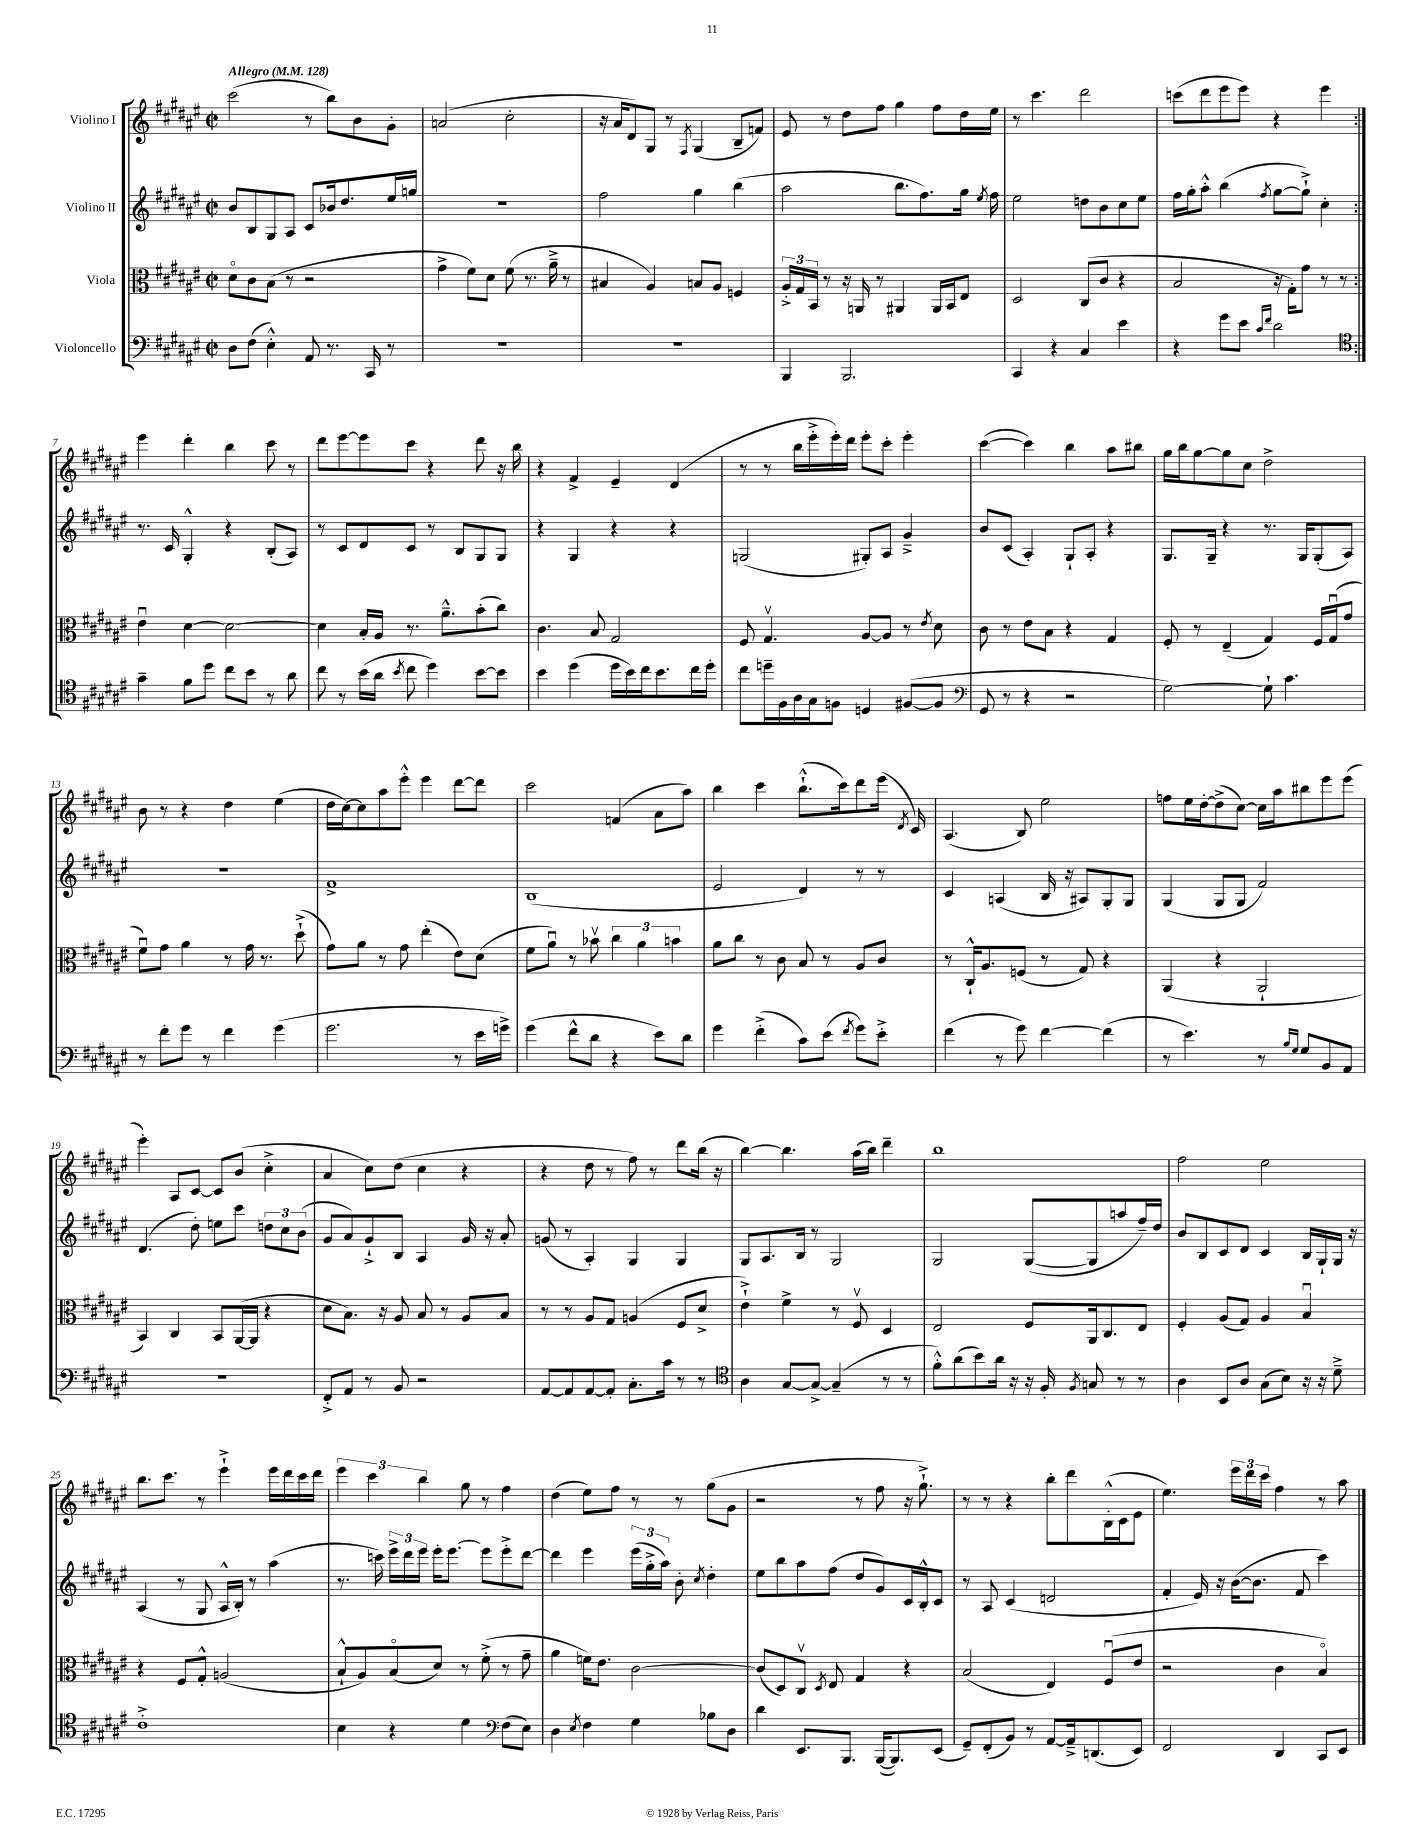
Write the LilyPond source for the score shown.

<<
\new StaffGroup <<
\new Staff = "s0" \with { instrumentName = "Violino I" } {
    \clef treble \key fis \major \defaultTimeSignature \time 2/2 \tempo "Allegro" 4 = 128
    \autoBeamOff \repeat volta 2 { cis'''2( r8 b''8[) b'8 gis'8]-. |
    a'2( cis''2-. |
    r16 ais'16[ dis'8) gis8] r8 \acciaccatura { fis8 } gis4( b8[-- f'8]) |
    eis'8 r8 dis''8[ fis''8] gis''4 fis''8[ dis''16 eis''16] |
    r8 cis'''4. dis'''2 |
    c'''8[( dis'''8 eis'''8 eis'''8]) r4 eis'''4 | }
    eis'''4 dis'''4-. b''4 cis'''8 r8 |
    dis'''8[ eis'''8~ eis'''8 cis'''8] r4 dis'''8 r16 b''16 |
    r4 fis'4-> eis'4-- dis'4( |
    r8 r8 b''16[ eis'''16-.-> eis'''16-.) dis'''16] eis'''8[-. cis'''8]-. eis'''4-. |
    cis'''4~( cis'''4) b''4 ais''8[ bis''8] |
    gis''16[ b''16 gis''8~ gis''8 cis''8] dis''2-> |
    b'8 r8 r4 dis''4 eis''4( |
    dis''16[ cis''16~) cis''8 ais''8 eis'''8]-.-^ eis'''4 dis'''8[~ dis'''8] |
    cis'''2 f'4( ais'8[ ais''8]) |
    b''4 cis'''4 b''8.[-!-^( cis'''16) dis'''8 eis'''16]( \acciaccatura { dis'8 } cis'16) |
    ais4.( b8) eis''2 |
    f''8[ eis''16 dis''16~-. dis''8->( cis''8]~) cis''16[ ais''16 bis''8 eis'''8 eis'''8]( |
    eis'''4-.) ais8[ cis'8]~ cis'8[ b'8]( cis''4-.-> |
    ais'4 cis''8[) dis''8]( cis''4 r4 |
    r4 dis''8 r8 fis''8) r8 dis'''8[ b''16]( r16 |
    b''4~) b''4. ais''16[( b''16]) dis'''4-- |
    b''1 |
    fis''2 eis''2 |
    b''8.[ cis'''8.] r8 eis'''4-!-> eis'''16[ dis'''16 cis'''16 dis'''16] |
    \tuplet 3/2 { eis'''4 cis'''4 b''4 } gis''8 r8 fis''4 |
    dis''4( eis''8[) fis''8] r8 r8 gis''8[( gis'8] |
    r2 r8 fis''8 r16 gis''8.-!->) |
    r8 r8 r4 b''8[-. dis'''8 b16-.-^( cis'16 eis'8] |
    eis''4.) \tuplet 3/2 { eis'''16[ dis'''16 cis'''16] } fis''4 r8 ais''8 \bar "|." |
}
\new Staff = "s1" \with { instrumentName = "Violino II" } {
    \clef treble \key fis \major \defaultTimeSignature \time 2/2
    \autoBeamOff \repeat volta 2 { b'8[ b8 gis8 ais8] cis'8[ bes'16 dis''8. eis''16 g''16] |
    R1 |
    fis''2 gis''4 b''4( |
    ais''2 b''8.[ fis''8.) gis''16] \acciaccatura { eis''8 } fis''16 |
    eis''2 d''8[ b'8 cis''8 eis''8] |
    fis''16[ gis''16-. ais''8]-.-^ b''4( \acciaccatura { fis''8 } gis''8[~ gis''8]-!->) cis''4-. | }
    r8. cis'16 gis4-.-^ r4 b8[-.( ais8]) |
    r8 cis'8[ dis'8 cis'8] r8 b8[ gis8 gis8] |
    r4 gis4 r4 r4 |
    g2( gis8[-.) ais8] gis'4---> |
    b'8[ cis'8]( ais4-.) gis8[-! ais8]-. r4 |
    gis8.[ gis16]-- r4 r8. gis16[ gis8-.( ais8]) |
    r1 |
    fis'1-> |
    b1( |
    eis'2 dis'4) r8 r8 |
    cis'4 a4( b16 r16 ais8[) gis8-. gis8] |
    gis4( gis8[ gis8] fis'2) |
    dis'4.( dis''8-.) e''8[ cis'''8] \tuplet 3/2 { d''8[ cis''8 b'8]( } |
    gis'8[ ais'8) gis'8-!-> b8] ais4 gis'16 r16 ais'8-. |
    g'8( r8 ais4-.) gis4 gis4 |
    gis8[ ais8. b16] r8 gis2 |
    gis2 gis8[~( gis8 a''8 fis''16--) dis''16] |
    b'8[ b8 cis'8 dis'8] cis'4 b16[ gis16-! gis16] r16 |
    ais4( r8 gis8 ais16[-^ b16]-.) r8 ais''4( |
    r8. c'''16) \tuplet 3/2 { eis'''16[-> dis'''16 eis'''16] } eis'''16[-. eis'''8.]~ eis'''8[ eis'''8-.-> dis'''8]~ |
    dis'''4 eis'''4 \tuplet 3/2 { eis'''16[( gis''16-.-> ais''16]) } b'8-. \acciaccatura { cis''8 } dis''4-. |
    eis''8[ b''8 ais''8 fis''8]( dis''8[ gis'8) cis'16 b16-.-^ cis'8] |
    r8 ais8 cis'4( d'2 |
    fis'4-. eis'16) r16 b'16[~( b'8.] fis'8 cis'''4) \bar "|." |
}
\new Staff = "s2" \with { instrumentName = "Viola" } {
    \clef alto \key fis \major \defaultTimeSignature \time 2/2
    \autoBeamOff \repeat volta 2 { dis'8[\flageolet cis'8 b8]( r8 r2 |
    gis'4-> fis'8[) dis'8] fis'8( r8. ais'16---> r8 |
    bis4 ais4) b8[ ais8] f4 |
    \tuplet 3/2 { ais16[-.-> gis16 b,16] } r8 r16 a,16 r8 ais,4 ais,16[ b,16 eis8] |
    dis2 cis8[( cis'8] r4 |
    b2 r16 gis16[-.) gis'8] r8 r8 | }
    eis'4\downbow dis'4~ dis'2~ |
    dis'4 b16[-. ais16] r8. ais'8.[---^ b'8-.( cis''8]) |
    cis'4. b8 gis2 |
    fis8 gis4.\upbow ais8[~ ais8] r8 \acciaccatura { eis'8 } dis'8 |
    cis'8 r8 eis'8[ b8] r4 gis4 |
    fis8-. r8 eis4--( gis4) fis16[ gis16\downbow( gis'8] |
    fis'8[\downbow) gis'8] ais'4 r8 gis'16 r8. dis''8-!->( |
    gis'8[) ais'8] r8 gis'8 eis''4-.( eis'8[) dis'8]( |
    fis'8[ ais'8]\downbow) r8 bes'8\upbow \tuplet 3/2 { cis''4 ais'4 b'4 } |
    ais'8[ cis''8] r8 cis'8 b8 r8 ais8[ cis'8] |
    r8 cis16[-!-^ ais8. f8]( r8 gis8) r4 |
    ais,4( r4 ais,2-! |
    b,4) cis4 b,8[ ais,16~( ais,16] r4 |
    dis'8[ b8.]) r16 ais8 b8 r8 ais8[ b8] |
    r8 r8 ais8[ gis8] a4( fis8[ dis'8]-> |
    eis'4-!->) fis'4-> r8 fis8\upbow dis4 |
    eis2 fis8[ ais,16 cis8. eis8] |
    fis4-. ais8[( gis8]) ais4 b4\downbow |
    r4 fis8[ gis8]-.-^ a2( |
    b8[-!-^ ais8) b8\flageolet( dis'8]) r8 fis'8-.->( r8 gis'8-- |
    ais'4 f'16[) eis'8.] cis'2~ |
    cis'8[( dis8) cis8]\upbow \acciaccatura { dis8 } eis8 gis4 r4 |
    b2( eis4) fis8[\downbow( eis'8] |
    r2 cis'4 b4\flageolet) \bar "|." |
}
\new Staff = "s3" \with { instrumentName = "Violoncello" } {
    \clef bass \key fis \major \defaultTimeSignature \time 2/2
    \autoBeamOff \repeat volta 2 { dis8[ fis8]( eis4-.-^) ais,8 r8. cis,16 r8 |
    r1 |
    r1 |
    b,,4 b,,2. |
    cis,4 r4 cis4 eis'4 |
    r4 gis'8[ eis'8] \grace { cis'16[ fis'16] } dis'2 | }
    \clef tenor gis'4-- fis'8[ dis''8] cis''8[ b'8] r8 ais'8 |
    cis''8 r8 b'16[( ais'16] \acciaccatura { b'8 } cis''8 dis''4) b'8[~ b'8] |
    b'4 dis''4( dis''16[ b'16) cis''16 b'8. cis''16 dis''16]-. |
    cis''8[ d''16-- fis16 ais16 gis16 f8] d4 fis8[~( fis8] |
    \clef bass gis,8 r8 r4 r2 |
    gis2~) gis8-! cis'4. |
    r8 fis'8[-. gis'8] r8 fis'4 gis'4( |
    gis'2. r8 eis'16[ g'16]->) |
    gis'4( fis'8[-^ dis'8] r4 eis'8[) dis'8] |
    gis'4 fis'4-.->( cis'8[) eis'8]( \acciaccatura { fis'8 } gis'8[) eis'8]-.-> |
    fis'4( r8 gis'8) fis'4~ fis'4( |
    r8 eis'4.) r8 \grace { b16[ gis16] } gis8[ b,8 ais,8] |
    R1 |
    fis,8[-.-> ais,8] r8 b,8 r2 |
    ais,8[~ ais,8 ais,8~ ais,8]-. cis8.[-. cis'16] r8 r8 |
    \clef tenor ais4 gis8[~ gis8]~-> gis4--( r8 r8 |
    fis'8[-.-^) ais'8( b'8) ais'16] r16 r16 fis16-. \acciaccatura { fis8 } g8 r8 r8 |
    ais4 b,8[ ais8] gis8[( b8]) r16 r16 dis'8---> |
    cis'1-.-> |
    b4 r4 dis'4 \clef bass fis8[( eis8]) |
    dis4 \acciaccatura { eis8 } fis4 gis4 bes8[ dis8] |
    dis'4 eis,8.[ b,,8.] b,,16[~( b,,8.) eis,8]( |
    gis,8[--) fis,8-.( b,8]) r8 ais,8[~ ais,16---> d,8.( eis,8]) |
    fis,2 dis,4 cis,8[ eis,8] \bar "|." |
}
>>
>>
